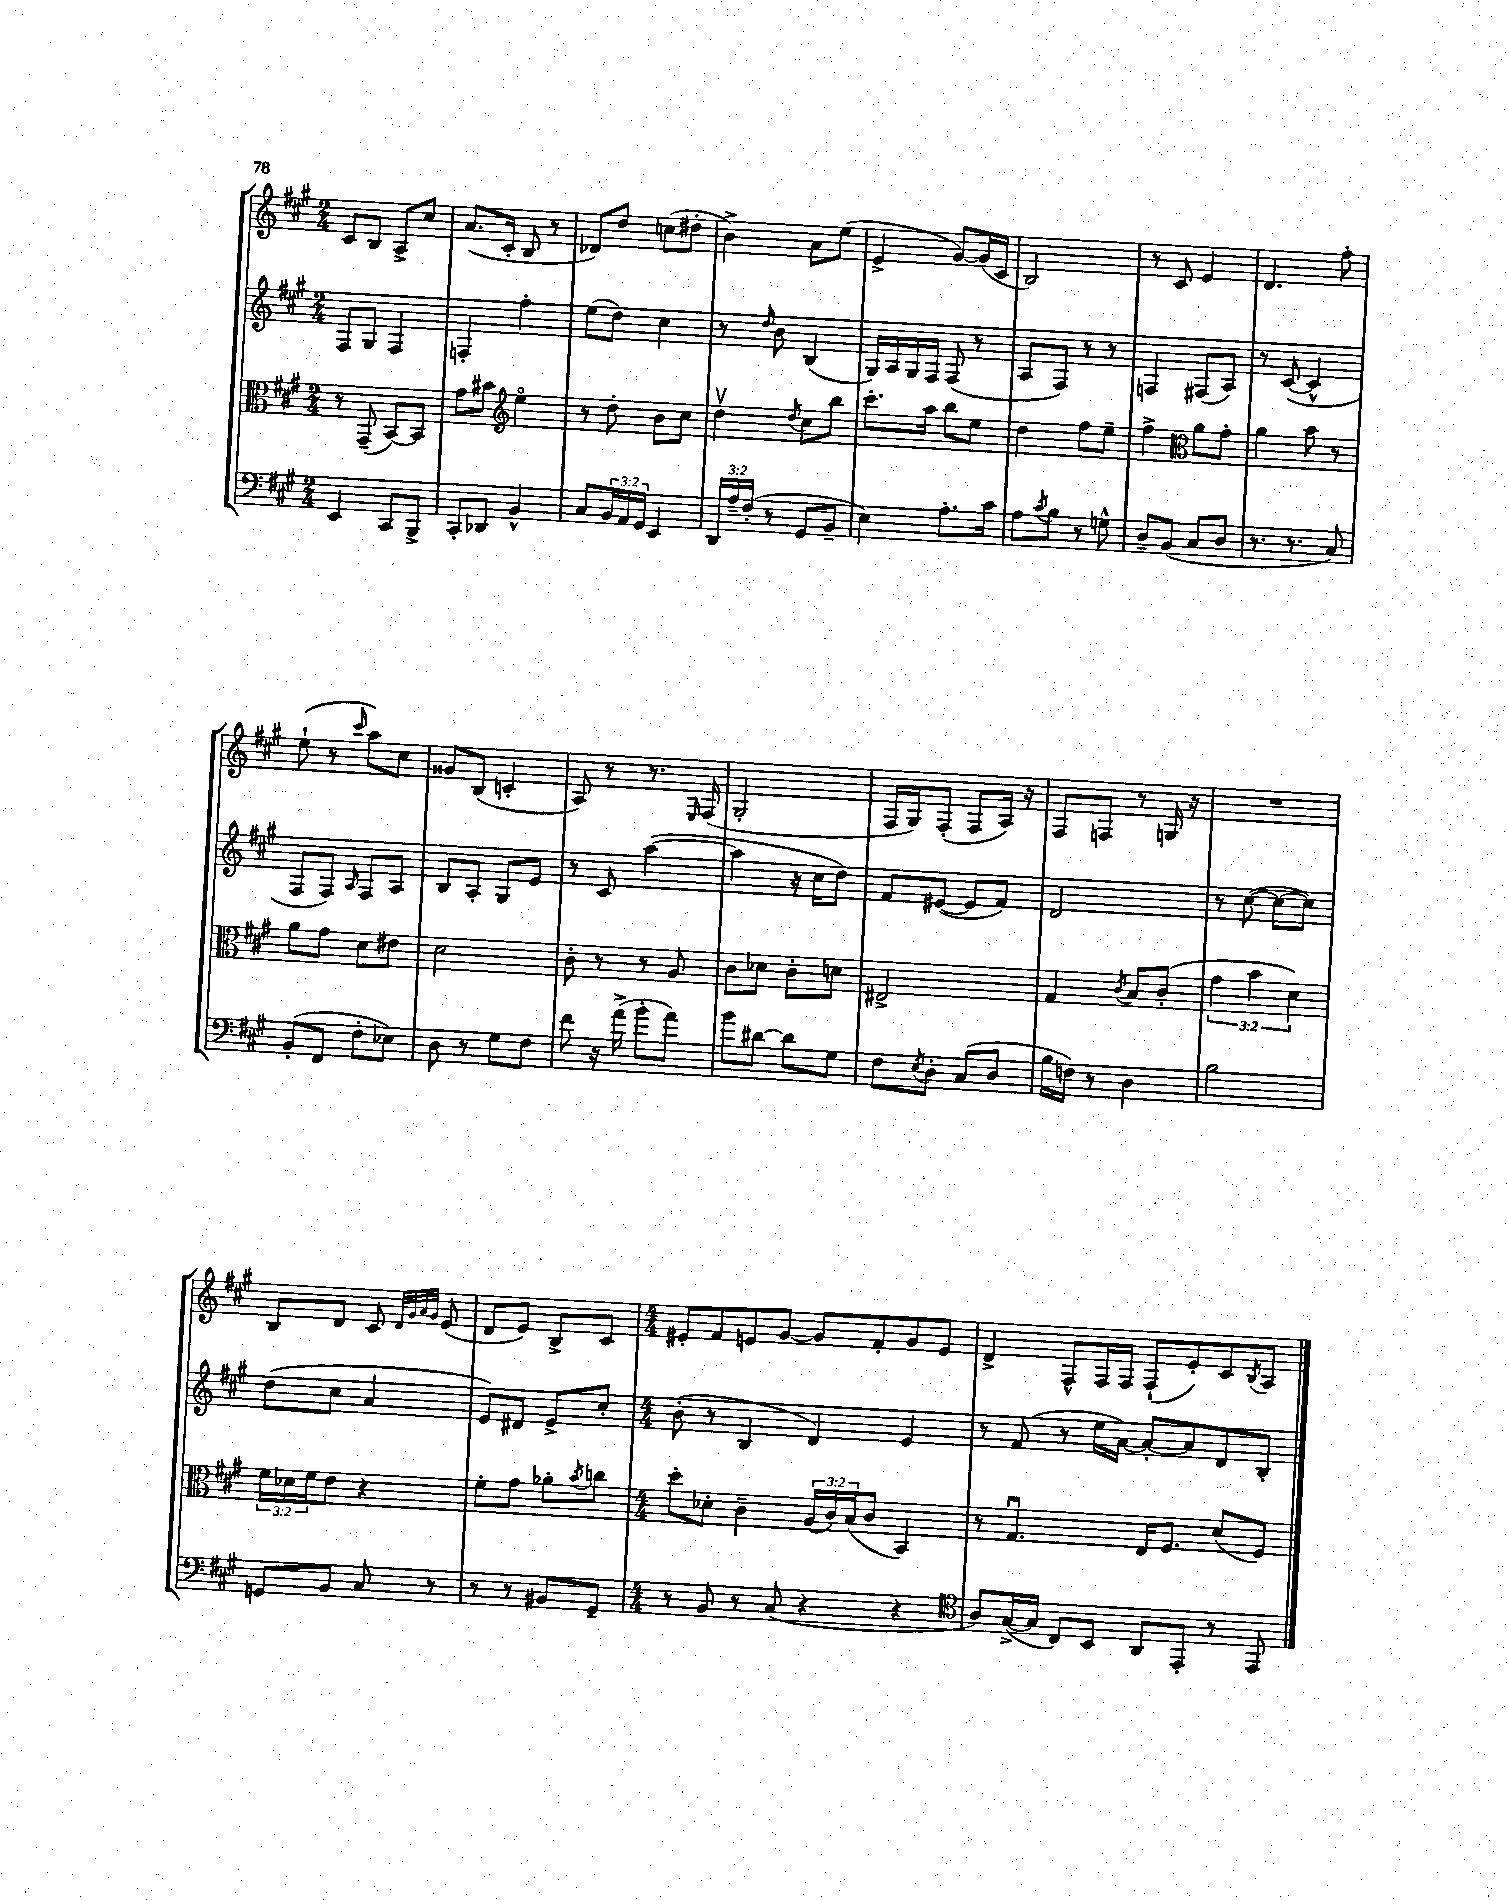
<<
\new StaffGroup <<
\new Staff = "s0" {
    \clef treble \key a \major \numericTimeSignature \time 2/4
    cis'8 b8 a8-> cis''8 |
    a'8.( cis'16-. b8 r8 |
    des'8) d''8 c''8( dis''8-. |
    b'4->) a'8 e''8( |
    e'4-> gis'8~) gis'16( cis'16 |
    b2) |
    r8 cis'8 e'4 |
    d'4. fis''8-. |
    e''8-!( r8 \grace { cis'''16 } a''8) cis''8 |
    gisis'8 b8( c'4-. |
    a8) r8 r8. \grace { e16 } fis16( |
    gis2-. |
    fis16 gis16) fis8-.( fis8 a16) r16 |
    fis8 f8 r8 g16 r16 |
    R2 |
    b8 d'8 cis'8 \grace { d'32 gis'32 a'32 gis'32 } e'8( |
    d'8 e'8) b8-> cis'8 |
    \numericTimeSignature \time 4/4 eis'8-. fis'8 e'8 gis'8~ gis'8 fis'8-. gis'8 e'8 |
    d'4-> fis8-^ fis16 fis16 fis8-!( e'8-.) cis'8 \acciaccatura { b8 } a8 \bar "|." |
}
\new Staff = "s1" {
    \clef treble \key a \major \numericTimeSignature \time 2/4
    fis8 gis8 fis4 |
    f4-. fis''4-. |
    e''8( d''8) cis''4 |
    r8 \grace { d''16 } b'8 b4( |
    gis16) a16 gis16 fis16 fis8( r8 |
    a8 fis8) r8 r8 |
    f4 fis8( a8) |
    r8 cis'8~( cis'4-^ |
    fis8 fis8) \grace { a16 } fis8 a8 |
    b8 a8-. gis8 e'8 |
    r8 cis'8 a''4~( |
    a''4 r16 cis''16 d''8) |
    fis'8 eis'8~( eis'8 fis'8) |
    d'2 |
    r8 cis''8~( cis''8~ cis''8) |
    d''8( cis''8 a'4 |
    e'8) dis'8 e'8-> cis''8-. |
    \numericTimeSignature \time 4/4 b'8-.( r8 b4 d'4) e'4 |
    r8 fis'8( r8 e''16 a'16~) a'8~-. a'8 d'8 b8-. \bar "|." |
}
\new Staff = "s2" {
    \clef alto \key a \major \numericTimeSignature \time 2/4 \override Staff.TupletNumber.text = #tuplet-number::calc-fraction-text
    r8 gis,8--( b,8~) b,8 |
    gis'8 bis'8 \clef treble e''4\flageolet |
    r8 d''8-. b'8 cis''8 |
    d''4\upbow \acciaccatura { d''8 } cis''8 b''8 |
    cis'''8.-. a''16 b''8 e''8 |
    d''4 fis''8 e''8-- |
    fis''4-> \clef alto a'8 gis'8-. |
    a'4 b'8 r8 |
    a'8 gis'8 d'8 eis'8 |
    d'2 |
    cis'8-. r8 r8 a8 |
    cis'8 des'8 cis'8-. d'8 |
    eis2-> |
    gis4 \acciaccatura { cis'8 } b8 cis'8-.( |
    \tuplet 3/2 { gis'4 b'4 d'4) } |
    \tuplet 3/2 { fis'16 des'16 fis'16 } e'8 r4 |
    fis'8-. gis'8 aes'8-. \acciaccatura { b'8 } c''8 |
    \numericTimeSignature \time 4/4 d''8-. des'8-. cis'4-- \tuplet 3/2 { a16( cis'16) b16( } cis'8 b,4) |
    r8 gis4.\downbow e16 fis8. d'8( fis8) \bar "|." |
}
\new Staff = "s3" {
    \clef bass \key a \major \numericTimeSignature \time 2/4 \override Staff.TupletNumber.text = #tuplet-number::calc-fraction-text
    e,4 cis,8 b,,8-> |
    cis,8-. des,8 b,4-^ |
    cis8 \tuplet 3/2 { b,16 a,16 gis,16 } e,4 |
    \tuplet 3/2 { d,16 a16-- fis16-.( } r8 gis,8 b,8-- |
    e4) a8.-. cis'16 |
    a8 \acciaccatura { cis'8 } b8 r8 g8-^ |
    d8-- b,8( cis8 d8 |
    r8. r8. cis8) |
    b,8-.( fis,8 fis8-. ees8) |
    d8 r8 gis8 fis8 |
    fis'8 r16 a'16->( b'8-. a'8) |
    b'8 dis'8~ dis'8 gis8 |
    fis8 \acciaccatura { e8 } d8-. cis8( d8 |
    b16 f16) r8 d4 |
    b2 |
    g,8 b,8 cis8 r8 |
    r8 r8 bis,8 gis,8-- |
    \numericTimeSignature \time 4/4 r8 b,8 r8 cis8( r4 r4 |
    \clef tenor a8) gis16~->( gis16 cis8) b,8 a,8 e,8-. r8 e,8 \bar "|." |
}
>>
>>
\layout { \context { \Score \remove "Bar_number_engraver" } }
